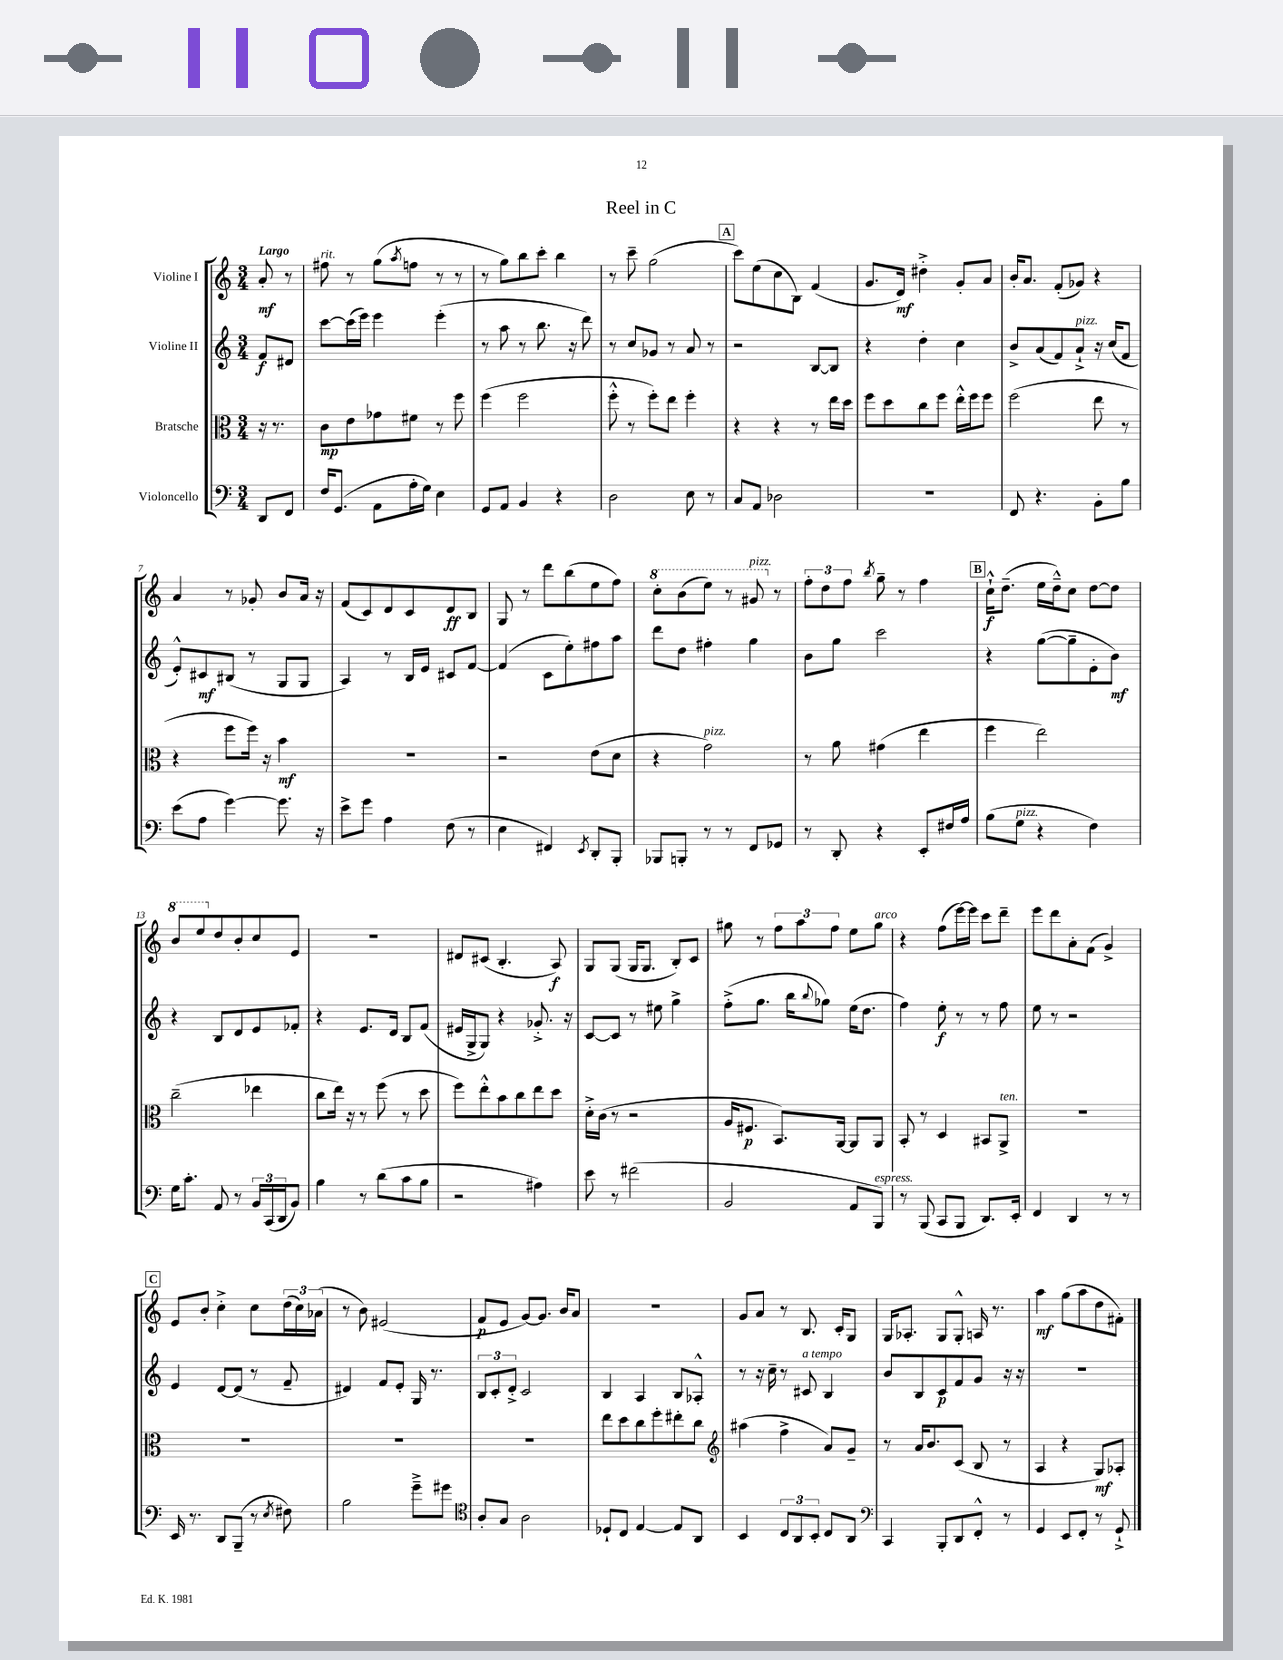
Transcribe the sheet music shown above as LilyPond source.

\header { title = "Reel in C" }
<<
\new StaffGroup <<
\new Staff = "s0" \with { instrumentName = "Violine I" } {
    \clef treble \key c \major \numericTimeSignature \time 3/4 \partial 4 \tempo "Largo"
    a'8-.\mf r8 |
    fis''8^\markup { \italic "rit." } r8 g''8( \acciaccatura { a''8 } f''8 r8 r8 |
    r8 g''8) b''8 c'''8-. b''4 |
    r8 c'''8-- g''2( |
    \mark \markup { \box "A" } c'''8) e''8( c''8 b8) f'4( |
    g'8. d'16\mf) dis''4-.-> g'8-. a'8 |
    b'16-. a'8. f'8-.( ges'8) r4 |
    a'4 r8 ges'8-. b'8 a'16 r16 |
    f'8( c'8) d'8 c'8 d'8\ff b8 |
    g8 r8 d'''8 b''8( e''8 f''8) |
    \ottava #1 c'''8-. b''8( e'''8) r8 gis''8^\markup { \italic "pizz." } \ottava #0 r8 |
    \tuplet 3/2 { f''8-. d''8 f''8 } \acciaccatura { b''8 } g''8-- r8 f''4 |
    \mark \markup { \box "B" } c''16-!-^\f d''8.--( e''16 d''16---^) c''8 d''8~ d''8 |
    \ottava #1 b''8 e'''8 \ottava #0 d''8 b'8-. c''8 e'8 |
    R2. |
    dis'8 cis'8( b4.-. a8\f) |
    g8 g8( g16 g8. b8-.) c'8 |
    gis''8 r8 \tuplet 3/2 { f''8 a''8 f''8 } e''8 gis''8^\markup { \italic "arco" } |
    r4 f''8( e'''16~) e'''16 c'''8 d'''8-- |
    e'''8 d'''8 a'8-. f'8( g'4->) |
    \mark \markup { \box "C" } e'8 b'8-. c''4-.-> c''8 \tuplet 3/2 { d''16( c''16) aes'16( } |
    r8 b'8) eis'2( |
    f'8\p e'8 g'8~) g'8. b'16 a'8 |
    R2. |
    g'8 a'8 r8 b8. c'16-. g8 |
    g16 aes8.-. g8 g8-.-^ a16 r8. |
    a''4\mf g''8( a''8 d''8 fis'8-.) \bar "|." |
}
\new Staff = "s1" \with { instrumentName = "Violine II" } {
    \clef treble \key c \major \numericTimeSignature \time 3/4 \partial 4
    f'8\f dis'8 |
    c'''8~ c'''16( e'''16) e'''4 e'''4-.( |
    r8 a''8 r8 b''8. r16 d'''8) |
    r8 c''8 ges'8 r8 a'8 r8 |
    \mark \markup { \box "A" } r2 b8~ b8 |
    r4 d''4-. c''4 |
    b'8-> a'8( f'8) a'8-!->^\markup { \italic "pizz." } r16 c''16( f'8 |
    e'8-.-^) cis'8\mf bis8( r8 g8 g8 |
    a4) r8 b16 e'16 cis'8 f'8~ |
    f'4( c'8 e''8-.) fis''8 a''8 |
    d'''8 d''8 fis''4-. g''4 |
    b'8 g''8 c'''2 |
    \mark \markup { \box "B" } r4 g''8~( g''8-- e'8-. b'8\mf) |
    r4 b8 d'8 e'8 fes'8-. |
    r4 e'8. d'16 b8 f'8( |
    eis'16 g16-> g8) r4 ges'8.-.-> r16 |
    c'8~ c'8 r8 eis''8 g''4-> |
    f''8-.->( g''8. b''16 \appoggiatura { b''8 } ges''8) e''16( d''8. |
    f''4) e''8-.\f r8 r8 f''8 |
    e''8 r8 r2 |
    \mark \markup { \box "C" } e'4 d'8~ d'8( r8 f'8-- |
    dis'4) f'8 e'8-. g16 r8. |
    \tuplet 3/2 { b8 c'8-. d'8-.-> } c'2 |
    b4 a4 b8 aes8-.-^ |
    r8 r16 c''16-- r8 cis'8^\markup { \italic "a tempo" } b4 |
    b'8 b8 c'8\p f'8 g'8 r16 r16 |
    R2. \bar "|." |
}
\new Staff = "s2" \with { instrumentName = "Bratsche" } {
    \clef alto \key c \major \numericTimeSignature \time 3/4 \partial 4
    r16 r8. |
    c'8\mp e'8 ges'8 fis'8 r8 f''8 |
    f''4( f''2 |
    f''8-.-^ r8 f''8-.) e''8 f''4-. |
    \mark \markup { \box "A" } r4 r4 r8 e''16 d''16 |
    f''8 d''8 c''8 f''8 e''16-.-^ f''16 f''8 |
    f''2( e''8 r8 |
    r4 f''8 f''16) r16 b'4\mf |
    R2. |
    r2 e'8( d'8 |
    r4 g'2^\markup { \italic "pizz." }) |
    r8 a'8 gis'4( e''4 |
    \mark \markup { \box "B" } f''4 e''2) |
    c''2--( ees''4 |
    c''8 e''16) r16 r8 f''8( r8 d''8 |
    f''8) e''8-.-^ b'8 c''8 e''8 d''8 |
    d'16-.-> c'16( r8 r2 |
    a16 fis8.\p b,8.) a,16~ a,8 a,8 |
    b,8-. r8 d4 bis,8 a,8->^\markup { \italic "ten." } |
    R2. |
    \mark \markup { \box "C" } R2. |
    R2. |
    R2. |
    e''8 d''8 c''8 f''8-. eis''8-. c''8 |
    \clef treble ais''4( f''4-> a'8) g'8-- |
    r8 a'16 b'8. c'8( b8 r8 |
    a4 r4 g8\mf) aes8-. \bar "|." |
}
\new Staff = "s3" \with { instrumentName = "Violoncello" } {
    \clef bass \key c \major \numericTimeSignature \time 3/4 \partial 4
    d,8 f,8 |
    f16 g,8.( a,8 a16-. g16) e4 |
    g,8 a,8 b,4 r4 |
    d2 e8 r8 |
    \mark \markup { \box "A" } c8 a,8 des2 |
    R2. |
    f,8 r4. b,8-. b8 |
    e'8( a8 g'4~) g'8. r16 |
    e'8-> g'8 a4 f8( r8 |
    e4 fis,4) \acciaccatura { e,8 } d,8-. b,,8-. |
    bes,,8 b,,8-. r8 r8 f,8 ges,8 |
    r8 d,8-. r4 e,8-. fis16 a16 |
    \mark \markup { \box "B" } b8( g8^\markup { \italic "pizz." } r4 f4) |
    g16 c'8.-. a,8 r8 \tuplet 3/2 { b,16 c,16( d,16 } b,8) |
    b4 r8 d'8( c'8 b8 |
    r2 ais4) |
    e'8 r8 fis'2( |
    b,2 a,8 b,,8^\markup { \italic "espress." }) |
    r8 b,,8( c,8 b,,8 d,8.) e,16-. |
    f,4 d,4 r8 r8 |
    \mark \markup { \box "C" } e,16 r8. d,8 b,,8--( r8 \acciaccatura { e8 } fis8) |
    b2 g'8---> gis'8 |
    \clef tenor a8-. g8 a2 |
    des8-! c8 e4~ e8 a,8 |
    b,4 \tuplet 3/2 { c8 a,8 b,8-. } c8 a,8 |
    \clef bass c,4 b,,8-. d,8 f,8-.-^ r8 |
    g,4 e,8 f,8-. r8 g,8-!-> \bar "|." |
}
>>
>>
